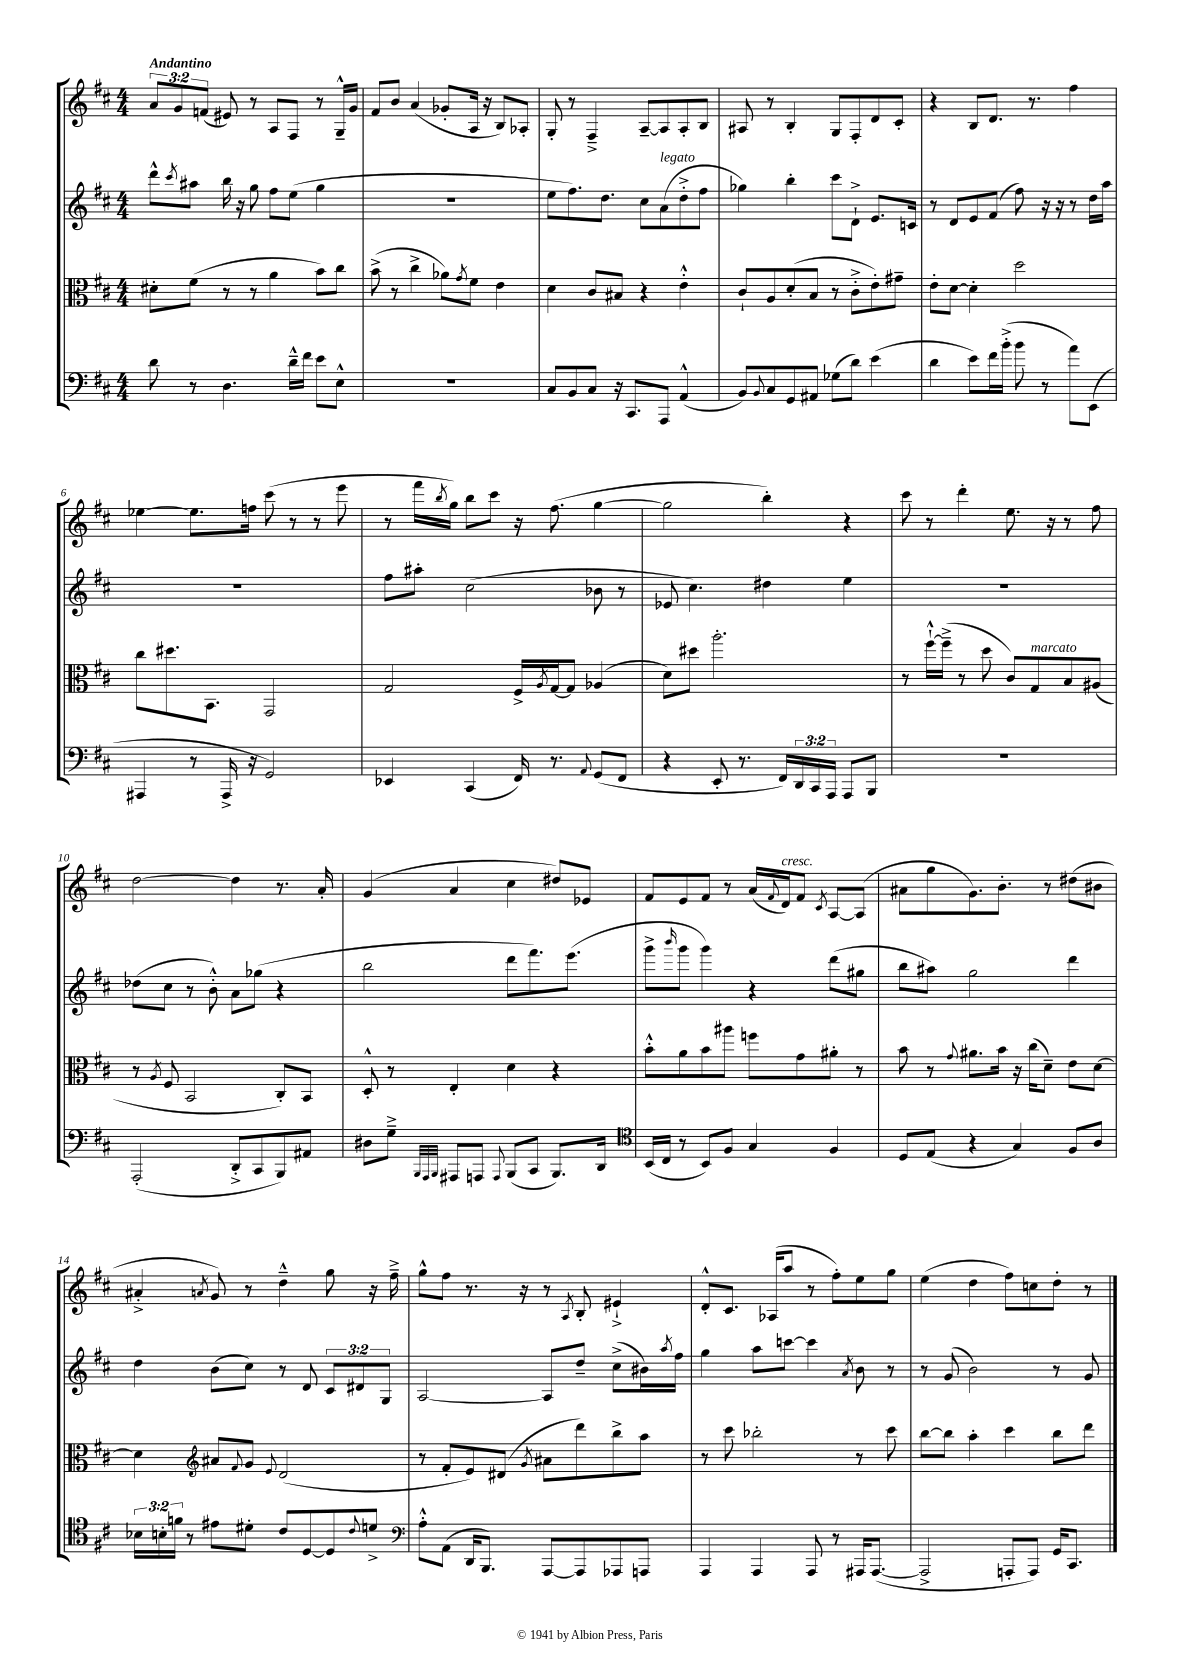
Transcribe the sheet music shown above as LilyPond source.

<<
\new StaffGroup <<
\new Staff = "s0" {
    \clef treble \key d \major \numericTimeSignature \time 4/4 \override Staff.TupletNumber.text = #tuplet-number::calc-fraction-text \tempo "Andantino"
    \tuplet 3/2 { a'8 g'8 f'8( } eis'8) r8 a8 fis8 r8 g16---^ g'16 |
    fis'8 b'8 a'4( ges'8-. a16 r16 b8) aes8-. |
    g8-. r8 fis4---> a8~-- a8 a8-. b8 |
    ais8 r8 b4-. g8 fis8-. d'8 cis'8-. |
    r4 b8 d'8. r8. fis''4 |
    ees''4~ ees''8. f''16 cis'''8( r8 r8 e'''8 |
    r8 fis'''16 \acciaccatura { b''8 } g''16) b''8 cis'''8 r16 fis''8.( g''4~ |
    g''2 b''4-.) r4 |
    cis'''8 r8 d'''4-. e''8. r16 r8 fis''8 |
    d''2~ d''4 r8. a'16-. |
    g'4( a'4 cis''4 dis''8) ees'8 |
    fis'8 e'8 fis'8 r8 a'16( \appoggiatura { fis'8 } d'16^\markup { \italic "cresc." }) fis'8 \acciaccatura { cis'8 } a8~ a8( |
    ais'8 g''8 g'8.) b'8.-. r8 dis''8( bis'8 |
    ais'4-.-> \acciaccatura { a'8 } g'8) r8 d''4---^ g''8 r16 fis''16---> |
    g''8-^ fis''8 r8. r16 r8 \acciaccatura { a8 } b8-. eis'4-!-> |
    d'8-.-^ cis'8. aes16( a''8 r8 fis''8-.) e''8 g''8 |
    e''4( d''4 fis''8) c''8 d''8-. r8 \bar "|." |
}
\new Staff = "s1" {
    \clef treble \key d \major \numericTimeSignature \time 4/4 \override Staff.TupletNumber.text = #tuplet-number::calc-fraction-text
    d'''8-^ \acciaccatura { cis'''8 } ais''8 b''16 r16 g''8 fis''8 e''8( g''4 |
    R1 |
    e''8 fis''8.) d''8. cis''8 a'8^\markup { \italic "legato" }( d''8-.-> fis''8 |
    ges''4) b''4-. cis'''8 d'8-!-> e'8. c'16 |
    r8 d'8 e'8 fis'8( fis''8) r16 r16 r8 d''16 a''16 |
    R1 |
    fis''8 ais''8-. cis''2( bes'8 r8 |
    ees'8 cis''4.) dis''4 e''4 |
    R1 |
    des''8( cis''8 r8 b'8-.-^) a'8 ges''8( r4 |
    b''2 d'''8 fis'''8.) e'''8.( |
    g'''8-> \grace { b'''16 } g'''8 g'''4) r4 d'''8( gis''8 |
    b''8 ais''8) g''2 d'''4 |
    d''4 b'8( cis''8) r8 d'8 \tuplet 3/2 { cis'8 dis'8 g8 } |
    a2~ a8 d''8-- cis''8->( bis'16) \acciaccatura { a''8 } fis''16 |
    g''4 a''8 c'''8~ c'''4 \acciaccatura { a'8 } b'8 r8 |
    r8 g'8( b'2) r8 g'8 \bar "|." |
}
\new Staff = "s2" {
    \clef alto \key d \major \numericTimeSignature \time 4/4
    dis'8-. fis'8( r8 r8 a'4 b'8) cis''8 |
    b'8->( r8 cis''4-> aes'8) \acciaccatura { g'8 } fis'8 e'4 |
    d'4 cis'8 bis8 r4 e'4-.-^ |
    cis'8-! a8 d'8-.( b8 r8 cis'8-.-> e'8-.) gis'8-- |
    e'8-. d'8~ d'4-. d''2 |
    cis''8 dis''8. b,8. g,2 |
    g2 fis16-> \acciaccatura { a8 } g16~ g8 aes4( |
    d'8) dis''8 a''2.-. |
    r8 fis''16~-!-^ fis''16--->( r8 d''8 cis'8) g8^\markup { \italic "marcato" } b8 ais8( |
    r8 \acciaccatura { a8 } fis8 b,2 cis8-.) b,8 |
    d8-.-^ r8 e4-. d'4 r4 |
    b'8-.-^ a'8 b'8 ais''8 f''8 g'8 ais'8-. r8 |
    b'8 r8 \appoggiatura { g'8 } ais'8. b'16 r16 cis''16( d'8--) e'8 d'8~ |
    d'4 \clef treble ais'8 \appoggiatura { fis'8 } g'8 \appoggiatura { e'8 } d'2( |
    r8 fis'8-. e'8) dis'8( \acciaccatura { g'8 } ais'8 d'''8) b''8-> a''8 |
    r8 cis'''8 bes''2-. r8 cis'''8 |
    b''8~ b''8 a''4-. cis'''4 b''8 d'''8 \bar "|." |
}
\new Staff = "s3" {
    \clef bass \key d \major \numericTimeSignature \time 4/4 \override Staff.TupletNumber.text = #tuplet-number::calc-fraction-text
    d'8 r8 d4. d'16---^ fis'16 e'8 e8-^ |
    R1 |
    cis8 b,8 cis8 r16 cis,8. a,,8 a,4-^( |
    b,8) \appoggiatura { b,8 } cis8 g,8 ais,8 ges8( d'8) e'4( |
    d'4 e'8) fis'16 b'16-.->( b'8 r8 a'8) e,8( |
    ais,,4 r8 ais,,16-> r16 g,2) |
    ees,4 cis,4( fis,16) r8. \appoggiatura { a,8 } g,8( fis,8 |
    r4 e,8-. r8. fis,16) \tuplet 3/2 { d,16 cis,16 a,,16 } a,,8 b,,8 |
    R1 |
    a,,2-.( d,8-.-> cis,8 b,,8) ais,8 |
    dis8 g8---> \grace { b,,32 a,,32 b,,32 } ais,,8 a,,8 \appoggiatura { a,,8 } b,,8( cis,8 b,,8.) d,16 |
    \clef tenor b,16( cis16 r8 b,8) fis8 g4 fis4 |
    d8 e8( r4 g4) fis8 a8 |
    \tuplet 3/2 { bes16 b16-. f'16 } r8 eis'8 dis'8-. cis'8 d8~ d8 \appoggiatura { cis'8 } d'8-> |
    \clef bass a8-.-^ a,8( d,16 b,,8.) a,,8~ a,,8 aes,,8 a,,8 |
    a,,4 a,,4 a,,8 r8 ais,,16 ais,,8.~( |
    ais,,2-> a,,8-. a,,8) g,16 cis,8. \bar "|." |
}
>>
>>
